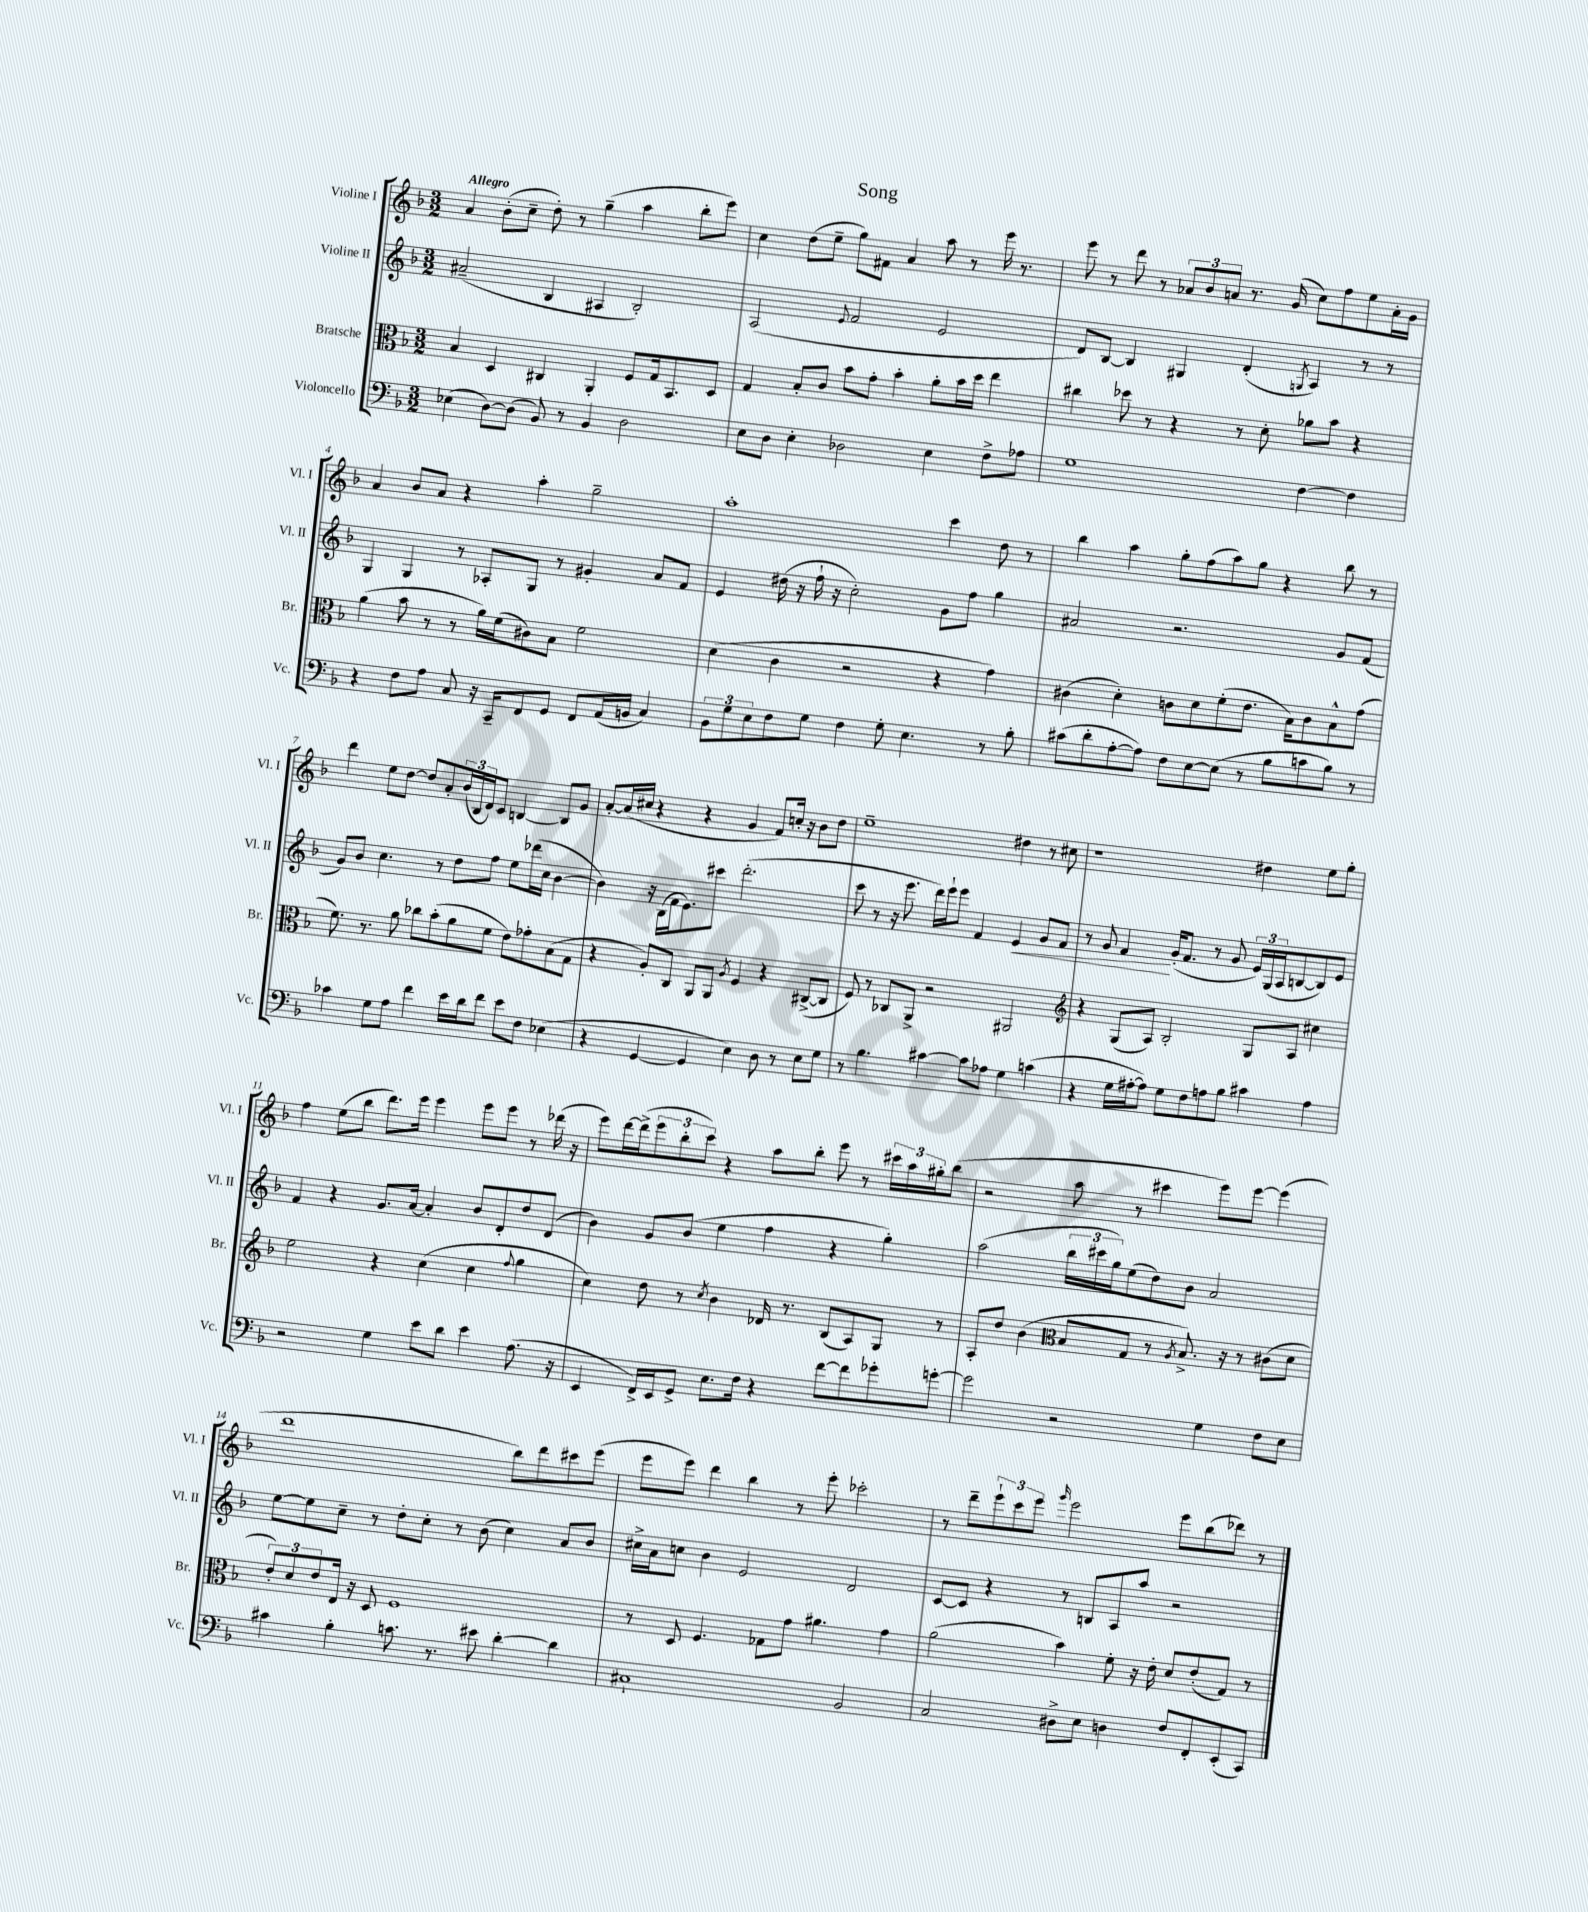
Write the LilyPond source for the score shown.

\header { title = "Song" }
<<
\new StaffGroup <<
\new Staff = "s0" \with { instrumentName = "Violine I" shortInstrumentName = "Vl. I" } {
    \clef treble \key f \major \numericTimeSignature \time 3/2 \tempo "Allegro"
    a'4 bes'8-.( c''8-- d''8-.) r8 g''4--( a''4 bes''8-. e'''8) |
    c''4 d''8( e''8-- g''8) fis'8 a'4 a''8 r8 e'''16 r8. |
    e'''8 r8 d'''8 r8 \tuplet 3/2 { aes'8 bes'8 a'8 } r8. g'16( c''8) f''8 e''8 a'16-. g'16 |
    a'4 bes'8 a'8 r4 a''4-. g''2-- |
    a''1-. c'''4 d''8 r8 |
    bes''4 a''4 g''8-. f''8( a''8) g''8 r4 bes''8 r8 |
    d'''4 e''8 d''8~ d''8 a'8-. \tuplet 3/2 { bes'16( bes16 d'16) } c'8 b4~ b8 g'8 |
    a'8~-. a'16( cis''16 r4 r4 g'4 f'8) c''16-. r16 bes'8 d''8 |
    e''1-- dis''4 r8 cis''8 |
    r1 dis''4 e''8 g''8-. |
    f''4 e''8( bes''8 d'''8.) e'''16 e'''4 e'''8 e'''8 r8 des'''16( r16 |
    e'''8) d'''16~ d'''16->( \tuplet 3/2 { e'''8 bes''8-. c'''8) } r4 a''8 bes''8-. e'''8 r8 \tuplet 3/2 { cis'''16 a''16 gis''16-. } bes''8( |
    r2 a''8 r8 cis'''4 e'''8) e'''8~ e'''4( |
    d'''1 bes''8) d'''8 cis'''8 e'''8( |
    e'''8 e'''8) d'''4 bes''4 r8 e'''8-. ces'''2-. |
    r8 d'''8-- \tuplet 3/2 { e'''8-! c'''8 e'''8 } \grace { g'''16 } e'''2 e'''8 bes''8( des'''8) r8 \bar "|." |
}
\new Staff = "s1" \with { instrumentName = "Violine II" shortInstrumentName = "Vl. II" } {
    \clef treble \key f \major \numericTimeSignature \time 3/2
    ais'2--( bes4 ais4 bes2-.) |
    a2( \appoggiatura { e'8 } f'2 e'2 |
    d'8) bes8~ bes4 gis4 d'4-.( \acciaccatura { g8 } a4) r8 r8 |
    g4 g4 r8 aes8-. g8 r8 gis'4-. a'8 f'8 |
    e'4 dis''16( r16 f''16-! r16 c''2-.) g'8 f''8 g''4 |
    ais'2 r2. g'8 f'8( |
    g'8) bes'8 c''4. r8 d''8 f''8 e''8 des'''16( c''16 bes'4~ |
    bes'4) r16 bes16( f'16 e'8.) cis'''8 d'''2.-.( |
    c'''8 r8 r16 e'''8. d'''16) e'''16-! e'''8 f'4 e'4\< g'8 f'8 |
    r8 g'8 f'4\! g'16-.( f'8. r8 g'8 \tuplet 3/2 { e'16) g16( a16 } b8~ b8) e'8 |
    f'4 r4 g'8. a'16~ a'4-. bes'8 d'8-. d''8 d'8( |
    bes'4) g'8 bes'8( e''4 f''4 r4 g''4-.) |
    a''2( \tuplet 3/2 { bes''16 cis'''16 g''16) } e''8( d''8) bes'8 a'2 |
    e''8~ e''8 c''8-- r8 d''8-. c''8-. r8 bes'8( c''4) a'8 bes'8 |
    cis''16-> a'16 c''8 bes'4 e'2 d'2 |
    c'8~ c'8 r4 r8 b8 a8 a''8 r2 \bar "|." |
}
\new Staff = "s2" \with { instrumentName = "Bratsche" shortInstrumentName = "Br." } {
    \clef alto \key f \major \numericTimeSignature \time 3/2
    bes4 d4 cis4 a,4-. f8 g16 bes,8. d8 |
    g4 bes8-. c'8 bes'8 g'8-. bes'4-. a'8-. bes'16 d''16 e''4 |
    cis''4 des''8 r8 r4 r8 d'8-. aes'8 bes'8 r4 |
    a'4( bes'8 r8 r8 a'16) f'16( cis'8) bes8 f'2 |
    d'4( c'4 r2 r4 g'4) |
    cis'4( d'4-.) c'8 d'8 f'8-.( e'8. bes16) c'8 bes8-^ g'8( |
    f'8.) r8. a'8 ces''8 bes'8-.( a'8 f'8 e'8) ges'8-. bes8( g8 |
    r4 a8-.) c8 a,8 a,8 \acciaccatura { a8 } f4 r4 cis8~->( cis8 |
    f8) r8 ces8 a,8-> r2 ais,2 |
    \clef treble r4 g8( a8) bes2-. g8 a8 cis''4 |
    e''2 r4 c''4( c''4 \appoggiatura { f''8 } g''4 |
    c''4) d''8 r8 \acciaccatura { c''8 } bes'4 des'16 r8. bes8( a8) g8 r8 |
    a8-. d''8 bes'4( \clef alto bes8 g8 r8 \acciaccatura { a8 } bes8.->) r16 r8 cis'8( d'8 |
    \tuplet 3/2 { e'8-.) d'8 e'8 } e16 r16 d8 f1 |
    r8 d8 f4. ges8 g'8 ais'4. g'4 |
    a'2( bes'4) f'8-. r16 e'16-. d'8 e'8-.( g8) r8 \bar "|." |
}
\new Staff = "s3" \with { instrumentName = "Violoncello" shortInstrumentName = "Vc." } {
    \clef bass \key f \major \numericTimeSignature \time 3/2
    ees4( d8~) d8( bes,8) r8 bes,4 d2 |
    e8 d8 e4-. des2 e4 f8-> aes8 |
    g1 f4~ f4 |
    r4 f8 a8 c8 r16 c,16-- f,8 g,8 f,8 a,16( b,16 c4) |
    \tuplet 3/2 { bes,8 g8 e8 } f8 g8 f4 g8-. e4. r8 bes8-. |
    cis'8( d'8-. a8~-. a8) f8 e8~ e8( r8 bes8 c'8 bes8) r8 |
    ces'4 g8 a8 f'4 e'16 d'16 f'8 e'8 f8 ees4( |
    r4 g,4~ g,4 e4) d8 r8 e8 g8 |
    r8 bes4. cis'4~ cis'8 aes8 g4 c'4( |
    r4 g16 ais16~-. ais8) g8 f8 a8 bes8 cis'4 a4 |
    r2 g4 e'8 d'8 e'4 a8.( r16 |
    e,4 f,16->) e,16 g,8-> e8. f16 r4 f'8~ f'8 ges'8-. g'8~-. |
    g'2 r2 g4 f8 e8 |
    cis'4 bes4-. c'8. r8. eis'8 d'4~-. d'4 |
    cis1-! bes,2 |
    c2 dis8-> e8 d4 f8 f,8-. e,8-.( c,8) \bar "|." |
}
>>
>>
